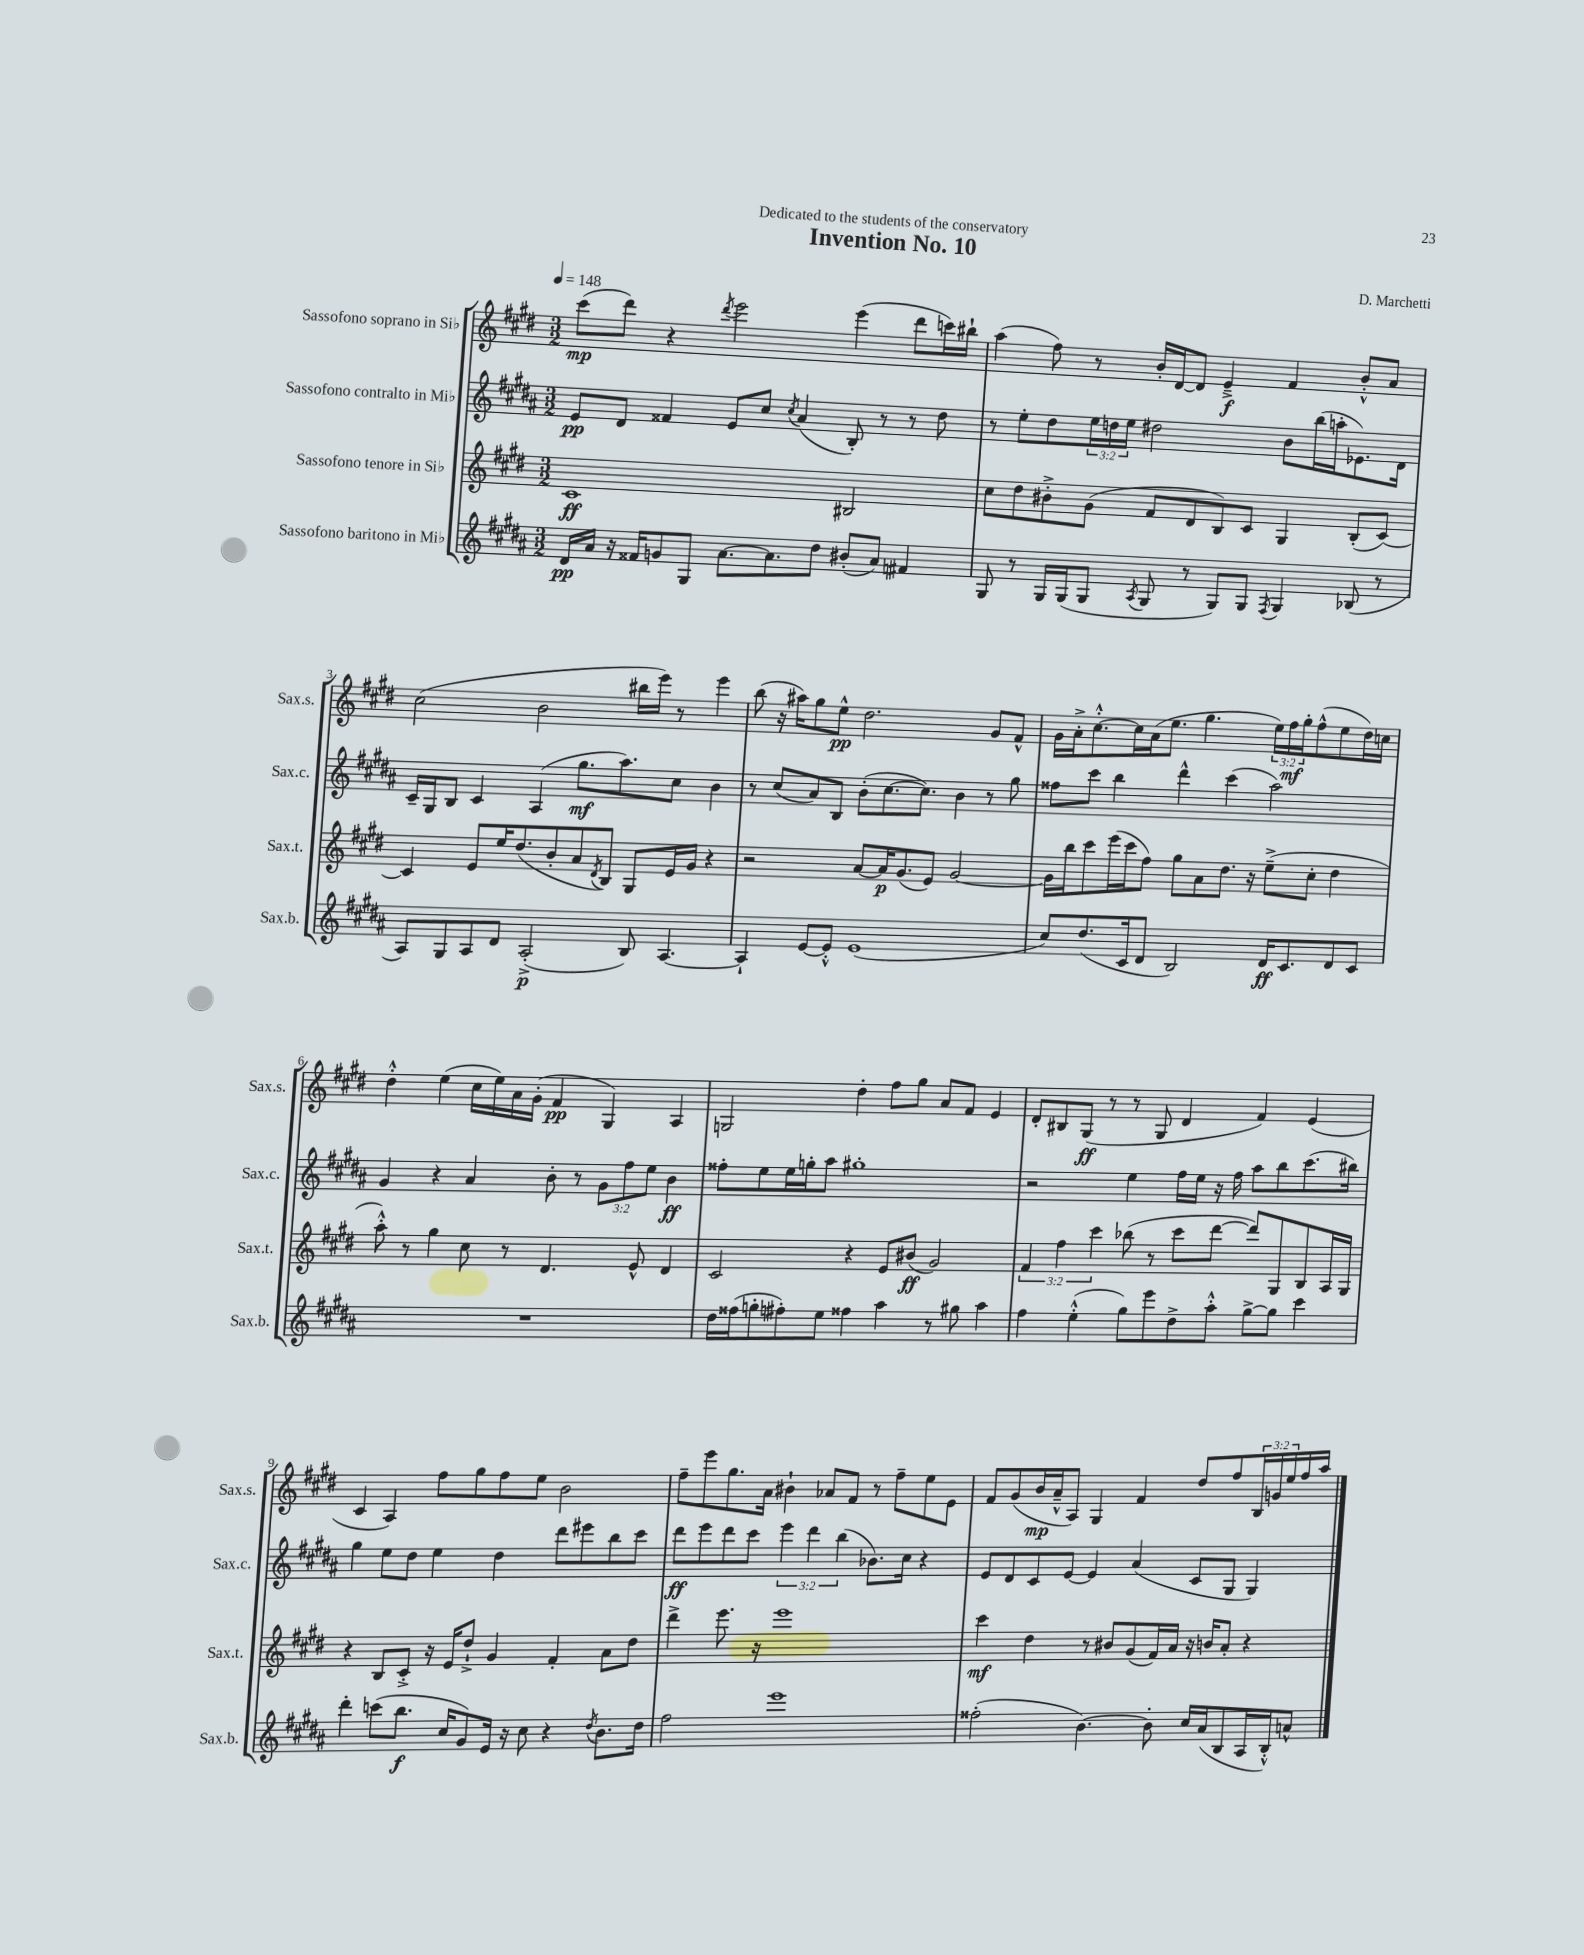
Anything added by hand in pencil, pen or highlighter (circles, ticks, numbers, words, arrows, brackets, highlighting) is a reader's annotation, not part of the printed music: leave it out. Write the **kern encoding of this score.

**kern	**dynam	**kern	**dynam	**kern	**dynam	**kern	**dynam
*part4	*part4	*part3	*part3	*part2	*part2	*part1	*part1
*staff4	*staff4	*staff3	*staff3	*staff2	*staff2	*staff1	*staff1
*I"Sassofono baritono in Mi♭	*	*I"Sassofono tenore in Si♭	*	*I"Sassofono contralto in Mi♭	*	*I"Sassofono soprano in Si♭	*
*I'Sax.b.	*	*I'Sax.t.	*	*I'Sax.c.	*	*I'Sax.s.	*
*clefG2	*	*clefG2	*	*clefG2	*	*clefG2	*
*k[f#c#g#d#a#]	*	*k[f#c#g#d#]	*	*k[f#c#g#d#a#]	*	*k[f#c#g#d#]	*
*M3/2	*	*M3/2	*	*M3/2	*	*M3/2	*
*MM148	*	*MM148	*	*MM148	*	*MM148	*
=1	=1	=1	=1	=1	=1	=1	=1
16d#/LL	pp	1c#	ff	8e/L	pp	(8ccc#\L	mp
16a#/JJ	.	.	.	.	.	.	.
16r	.	.	.	8d#/J	.	8ddd#\J)	.
16f##X/KL	.	.	.	.	.	.	.
8gn/	.	.	.	4f##X/	.	4r	.
8G#/J	.	.	.	.	.	.	.
.	.	.	.	.	.	8qddd#/	.
[8.a#\L	.	.	.	8e/L	.	2eee\	.
.	.	.	.	8cc#/J	.	.	.
8.a#\]	.	.	.	.	.	.	.
.	.	.	.	8qcc#/	.	.	.
.	.	.	.	(4a#/	.	.	.
8dd#\J	.	.	.	.	.	.	.
(8b#X'/L	.	2B#X/	.	8B'/)	.	(4eee\	.
8a#/J)	.	.	.	8r	.	.	.
4f#X/	.	.	.	8r	.	8ddd#\L	.
.	.	.	.	8dd#\	.	16cccn\L)	.
.	.	.	.	.	.	16bb#X`\JJ	.
=2	=2	=2	=2	=2	=2	=2	=2
8G#/	.	8cc#\L	.	8r	.	(4aa\	.
8r	.	8dd#\	.	8ee'\L	.	.	.
16G#/LL	.	8b#X'^\	.	8dd#\	.	8ff#\)	.
(16G#/J	.	.	.	.	.	.	.
8G#/J	.	(8g#\J	.	24ee\L	.	8r	.
.	.	.	.	24ddn\	.	.	.
.	.	.	.	24ee\JJ	.	.	.
8qA#/	.	.	.	.	.	.	.
8G#/	.	8f#/L	.	2dd#X\	.	16b'/LL	.
.	.	.	.	.	.	[16d#/J	.
8r	.	8d#/	.	.	.	8d#/J]	.
8G#/L)	.	8B/)	.	.	.	4e~^/	f
8G#/J	.	8c#/J	.	.	.	.	.
8qF#/	.	.	.	.	.	.	.
4G#/	.	4G#/	.	8b\L	.	4f#/	.
.	.	.	.	(16bb\L	.	.	.
.	.	.	.	16aan'\J	.	.	.
(8B-X/	.	(8B'/L	.	8.e-X\)	.	8b'^^/L	.
8r	.	[8c#/J)	.	.	.	8a/J	.
.	.	.	.	16d#\Jk	.	.	.
!!LO:LB:g=z
=3	=3	=3	=3	=3	=3	=3	=3
8A#/L)	.	4c#/]	.	16c#~/LL	.	(2cc#\	.
.	.	.	.	16G#/J	.	.	.
8G#/	.	.	.	8B/J	.	.	.
8A#/	.	8e/L	.	4c#/	.	.	.
8d#/J	.	16ee/K	.	.	.	.	.
.	.	(8.dd#/	.	.	.	.	.
(2A#'^/	p	.	.	(4A#/	.	2b\	.
.	.	8b'/	.	.	.	.	.
.	.	8a/	.	8.gg#\L	mf	.	.
.	.	8qd#/	.	.	.	.	.
.	.	8B/J)	.	.	.	.	.
.	.	.	.	8.aa#\)	.	.	.
8B/)	.	8G#/L	.	.	.	16bb#X\LL	.
.	.	.	.	.	.	16eee\JJ)	.
[4.A#/	.	16e/L	.	8cc#\J	.	8r	.
.	.	16g#/JJ	.	.	.	.	.
.	.	4r	.	4b\	.	4eee\	.
=4	=4	=4	=4	=4	=4	=4	=4
4A#`/]	.	2r	.	8r	.	(8bb\	.
.	.	.	.	(8cc#/L	.	16r	.
.	.	.	.	.	.	16aa#X\KL)	.
[8e/L	.	.	.	8a#/)	.	8gg#\	.
8e'^^/J]	.	.	.	8B/J	.	8ee^^\J	pp
(1e	.	[8a/L	.	(8b'\L	.	2.dd#\	.
.	.	16a/K]	p	[8.cc#\	.	.	.
.	.	(8.g#/	.	.	.	.	.
.	.	.	.	8.cc#\J])	.	.	.
.	.	8e/J)	.	.	.	.	.
.	.	[2g#/	.	4b\	.	.	.
.	.	.	.	8r	.	8g#/L	.
.	.	.	.	8gg#\	.	8f#^^/J	.
=5	=5	=5	=5	=5	=5	=5	=5
8cc#/L)	.	16g#\LL]	.	8ff##X\L	.	16g#\LL	.
.	.	16bb\J	.	.	.	16a'^\J	.
(8.dd#/	.	8ccc#\	.	8ccc#\J	.	[8.cc#'^^\	.
.	.	(16eee\L	.	4bb\	.	.	.
16c#/k	.	16ccc#\J	.	.	.	16cc#\L]	.
8d#/J	.	8ff#\J)	.	.	.	(16a\J	.
.	.	.	.	.	.	8.ee\J	.
2B/)	.	8gg#\L	.	4ddd#^^\	.	.	.
.	.	8a\	.	.	.	4.gg#\	.
.	.	8.dd#\J	.	(4ccc#\	.	.	.
.	.	16r	.	.	.	.	.
16d#/KL	ff	(8ee~^\L	.	2aa#\)	.	24ee\LL)	.
.	.	.	.	.	.	24ff#\	mf
8.c#/	.	.	.	.	.	.	.
.	.	.	.	.	.	24gg#'\J	.
.	.	8cc#'\J	.	.	.	(8ff#^^\	.
8d#/	.	4dd#\	.	.	.	8ee\	.
8c#/J	.	.	.	.	.	16dd#\L)	.
.	.	.	.	.	.	16ccn\JJ	.
!!LO:LB:g=z
=6	=6	=6	=6	=6	=6	=6	=6
1.r	.	8aa'^^\)	.	4g#/	.	4dd#'^^\	.
.	.	8r	.	.	.	.	.
.	.	4gg#\	.	4r	.	(4ee\	.
.	.	8cc#\	.	4a#/	.	16cc#\LL	.
.	.	.	.	.	.	16ee\)	.
.	.	8r	.	.	.	16a\	.
.	.	.	.	.	.	(16g#'\JJ	.
.	.	4.d#/	.	8b'\	.	4f#/	pp
.	.	.	.	8r	.	.	.
.	.	.	.	12g#\L	.	4G#/)	.
.	.	.	.	12ff#\	.	.	.
.	.	8e^^/	.	.	.	.	.
.	.	.	.	12ee\J	.	.	.
.	.	4d#/	.	4b\	ff	4A/	.
=7	=7	=7	=7	=7	=7	=7	=7
16dd#\LL	.	2c#/	.	8ff##X'\L	.	2Gn/	.
(16ff##X\J	.	.	.	.	.	.	.
8ggn'\	.	.	.	8ee\	.	.	.
8ff#X'\)	.	.	.	16ee\L	.	.	.
.	.	.	.	16ggn'\J	.	.	.
8ee\J	.	.	.	8aa#\J	.	.	.
4ff##X\	.	4r	.	1gg#X'	.	4dd#'\	.
4aa#\	.	8e/L	.	.	.	8ff#\L	.
.	.	(8b#X/J	ff	.	.	8gg#\J	.
8r	.	2g#/)	.	.	.	8a/L	.
8gg#X\	.	.	.	.	.	8f#/J	.
4aa#\	.	.	.	.	.	4e/	.
=8	=8	=8	=8	=8	=8	=8	=8
4ff#\	.	6f#/	.	2r	.	8d#'/L	.
.	.	.	.	.	.	8B#X/	.
.	.	6ff#\	.	.	.	.	.
(4ee'^^\	.	.	.	.	.	(8G#/J	ff
.	.	6ccc#\	.	.	.	.	.
.	.	.	.	.	.	8r	.
8gg#\L)	.	(8bb-X\	.	4ee\	.	8r	.
8eee\	.	8r	.	.	.	8G#/	.
8dd#^\	.	8ccc#\L	.	16ff#\LL	.	4d#/	.
.	.	.	.	16ee\JJ	.	.	.
8aa#'^^\J	.	[8ddd#\J	.	16r	.	.	.
.	.	.	.	16ff#\	.	.	.
[8gg#^\L	.	8ddd#/L])	.	8aa#\L	.	4f#/)	.
8gg#\J]	.	8G#/	.	8bb\	.	.	.
4ccc#\	.	8B/	.	(8.ccc#\	.	(4e/	.
.	.	16A/L	.	.	.	.	.
.	.	16G#/JJ	.	16bb#X\Jk)	.	.	.
!!LO:LB:g=z
=9	=9	=9	=9	=9	=9	=9	=9
4ddd#'\	.	4r	.	4gg#\	.	4c#/	.
(8cccn\L	.	8B/L	.	8ee\L	.	4A/)	.
8.bb\J	f	8c#'^/J	.	8dd#\J	.	.	.
.	.	16r	.	4ee\	.	8ff#\L	.
16cc#/KL	.	16e/KL	.	.	.	.	.
8g#/)	.	8dd#`^/J	.	.	.	8gg#\	.
16e/Jk	.	4g#/	.	4dd#\	.	8ff#\	.
16r	.	.	.	.	.	.	.
8cc#\	.	.	.	.	.	8ee\J	.
4r	.	4f#'/	.	8ddd#\L	.	2b\	.
.	.	.	.	8eee#X\	.	.	.
8qdd#/	.	.	.	.	.	.	.
8.b\L	.	8a\L	.	8bb\	.	.	.
.	.	8dd#\J	.	8ccc#\J	.	.	.
16dd#\Jk	.	.	.	.	.	.	.
=10	=10	=10	=10	=10	=10	=10	=10
2ff#\	.	4ddd#^\	.	8ddd#\L	ff	8ff#~\L	.
.	.	.	.	8eee\	.	8eee\	.
.	.	8.eee\	.	8ddd#\	.	8.gg#\	.
.	.	.	.	8ccc#\J	.	.	.
.	.	16r	.	.	.	16a\Jk	.
1eee	.	1eee	.	6eee\	.	4b#X`\	.
.	.	.	.	6ddd#\	.	.	.
.	.	.	.	.	.	8a-X/L	.
.	.	.	.	(6bb\	.	.	.
.	.	.	.	.	.	8f#/J	.
.	.	.	.	8.b-X\L)	.	8r	.
.	.	.	.	.	.	8ff#~\L	.
.	.	.	.	16cc#\Jk	.	.	.
.	.	.	.	4r	.	8ee\	.
.	.	.	.	.	.	8e\J	.
=11	=11	=11	=11	=11	=11	=11	=11
(2ff##X'\	.	4ccc#\	mf	8e/L	.	8f#/L	.
.	.	.	.	8d#/	.	(8g#/	.
.	.	4dd#\	.	8c#/	.	16b/L	mp
.	.	.	.	.	.	16a~^^/J	.
.	.	.	.	[8e/J	.	8A/J)	.
[4.b\)	.	8r	.	4e/]	.	4G#/	.
.	.	8b#X/L	.	.	.	.	.
.	.	(8g#/	.	(4a#/	.	4f#/	.
8b'\]	.	16f#/L)	.	.	.	.	.
.	.	16a/JJ	.	.	.	.	.
16cc#/LL	.	16r	.	8c#/L	.	8dd#/L	.
(16a#/J	.	16bn/KL	.	.	.	.	.
8B/	.	8a'/J	.	8G#/J	.	8ff#/	.
16A#/L	.	4r	.	4G#/)	.	24B/L	.
.	.	.	.	.	.	24gn/	.
16B'^^/J)	.	.	.	.	.	.	.
.	.	.	.	.	.	24ee/	.
8an^^/J	.	.	.	.	.	16ff#/	.
.	.	.	.	.	.	16aa/JJ	.
==	==	==	==	==	==	==	==
*-	*-	*-	*-	*-	*-	*-	*-
